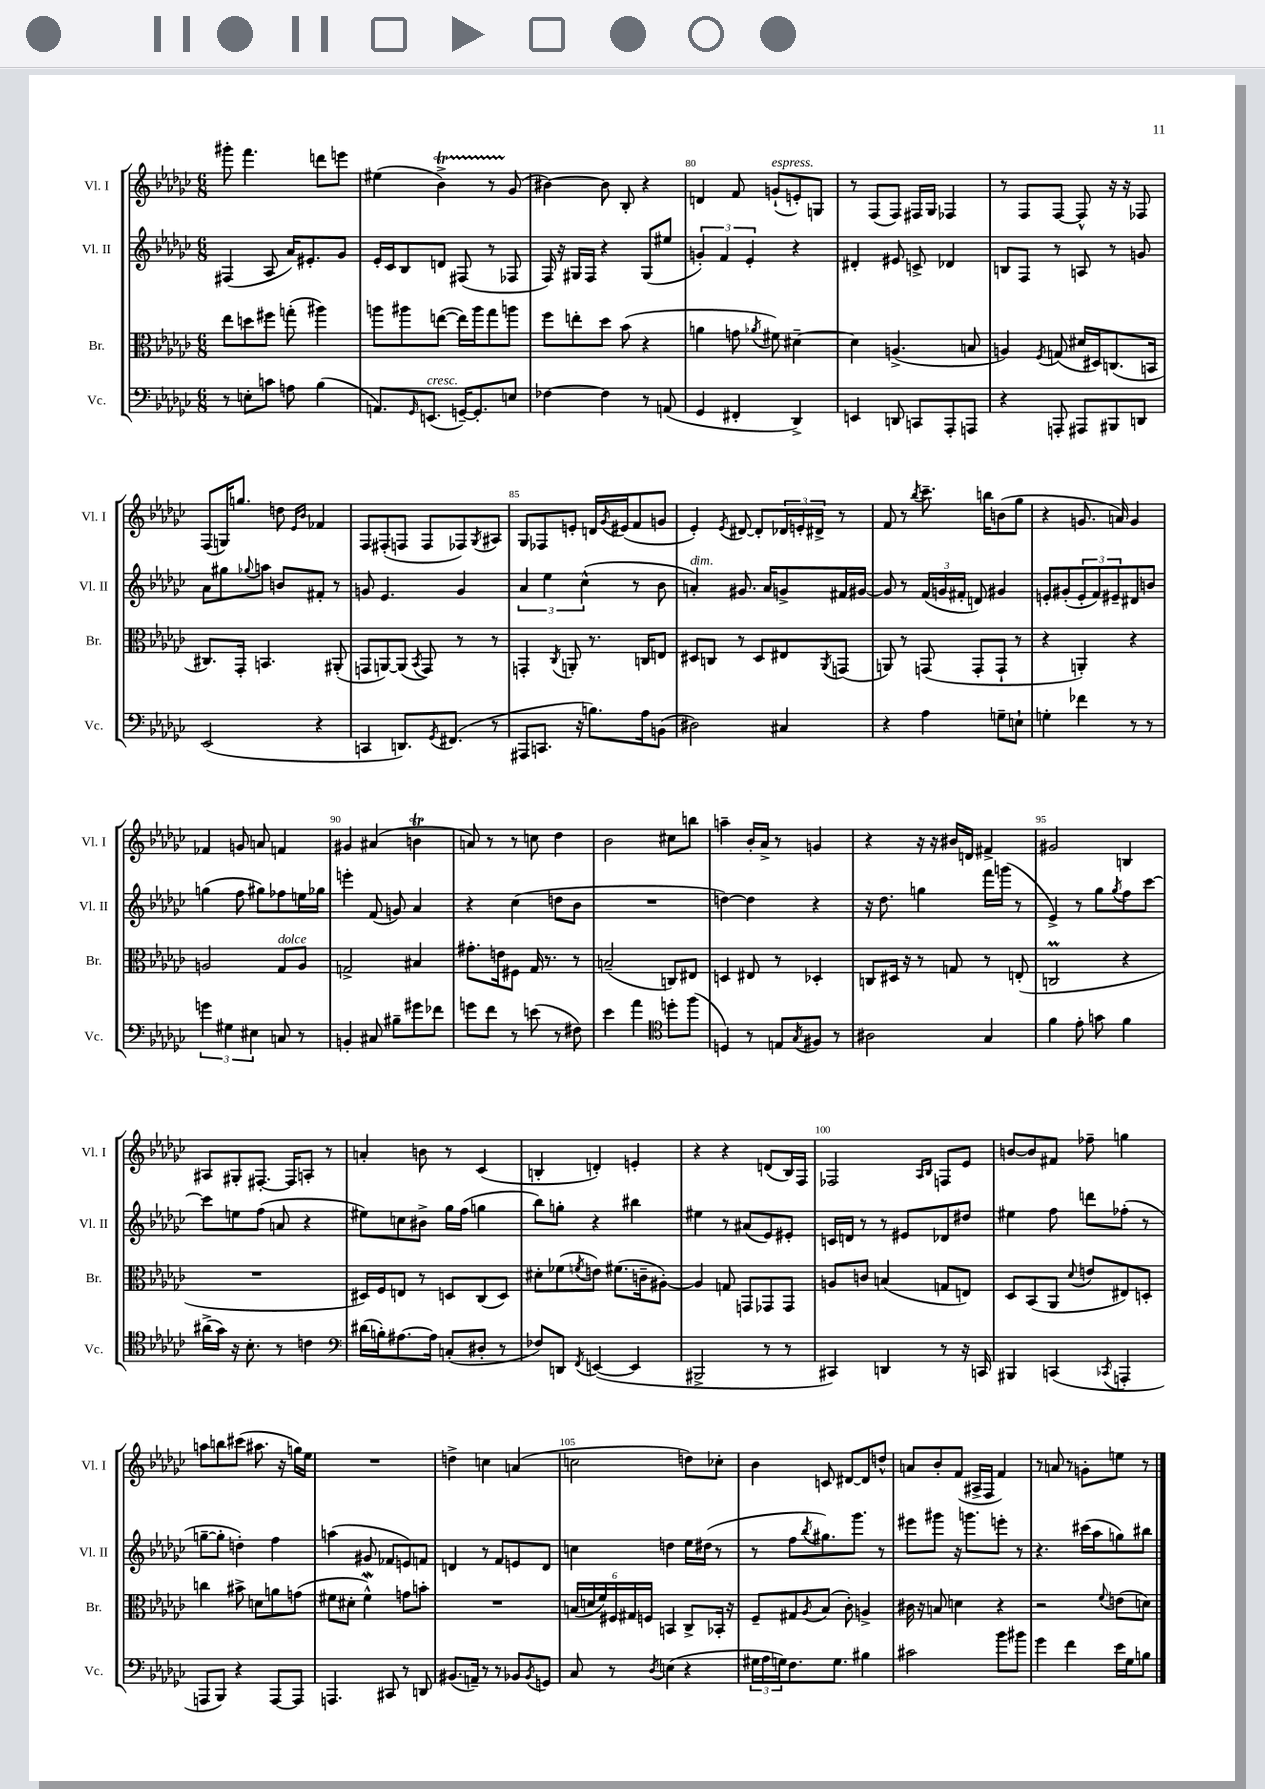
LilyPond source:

<<
\new StaffGroup <<
\new Staff = "s0" \with { instrumentName = "Vl. I" shortInstrumentName = "Vl. I" } {
    \clef treble \key ges \major \numericTimeSignature \time 6/8
    gis'''8-. f'''4. d'''8 e'''8 |
    eis''4( bes'4->\startTrillSpan) r8 ges'8\stopTrillSpan( |
    bis'4~) bis'8 bes8-. r4 |
    d'4 f'8 g'8-!^\markup { \italic "espress." }( e'8-.) g8 |
    r8 f8( f8) fis16 ges16 fes4 |
    r8 f8 f8~ f8-^ r16 r16 fes8 |
    f8( g16) g''8. d''8 \grace { ees'16 bes'16 } fes'4 |
    f8 fis8-.( f8 f8 fes8) \acciaccatura { ges8 } ais8 |
    ges8 fes8 e'8-. d'16 \acciaccatura { ges'8 } eis'16( f'8 g'8 |
    ees'4-.) \acciaccatura { ees'8 } dis'8~ dis'8-. \tuplet 3/2 { des'16 e'16-. dis'16-> } r8 |
    f'8 r8 \acciaccatura { bes''8 } ces'''8.-- b''16 b'8( ges''8 |
    r4 g'8. a'16) g'4 |
    fes'4 g'8 a'8 f'4 |
    gis'4 ais'4( b'4\trill |
    a'8) r8 r8 c''8 des''4 |
    bes'2 cis''8 b''8 |
    a''4-- bes'16-. aes'16-> r8 g'4 |
    r4 r16 r16 bis'16 d'16 fis'4-> |
    gis'2 b4 |
    ais8 gis8-. fis8.~-. fis16 a8-. r8 |
    a'4-. b'8 r8 ces'4( |
    b4-. d'4-.) e'4-. |
    r4 r4 d'8( bes16) f16 |
    fes2 \grace { aes16 bes16 } f8 ees'8 |
    b'8~ b'8 fis'8 fes''8-- g''4 |
    a''8 b''8 cis'''8( ais''8. r16 g''16) ees''16 |
    R2. |
    d''4-> c''4 a'4( |
    c''2 d''8) ces''8-. |
    bes'4 c'8 dis'8~ dis'8 d''8-^ |
    a'8 bes'8-. f'8( ais16-> f16 f'4) |
    r8 a'8 r8 g'8-. e''8 r8 \bar "|." |
}
\new Staff = "s1" \with { instrumentName = "Vl. II" shortInstrumentName = "Vl. II" } {
    \clef treble \key ges \major \numericTimeSignature \time 6/8
    fis4( aes8 aes'16) eis'8.-. ges'8 |
    ees'16-. ces'16 bes8 d'8 fis8( r8 fes8 |
    f16) r16 gis16 f16 r4 gis8( eis''8 |
    \tuplet 3/2 { g'4-.) f'4 ees'4-. } r4 |
    dis'4-. eis'8 c'8-> des'4 |
    b8 f8 r8 a8 r8 g'8 |
    aes'8 gis''8 \appoggiatura { ges''8 } a''8 b'8 fis'8-. r8 |
    g'8 ees'4. g'4 |
    \tuplet 3/2 { aes'4 ees''4 ces''4-^( } r8 bes'8 |
    a'4-.^\markup { \italic "dim." }) gis'8. a'16 g'8-> fis'16 gis'16~ |
    gis'8 r8 \tuplet 3/2 { f'16( g'16 fis'16-. } d'8) gis'4 |
    e'8-. gis'8-.( \tuplet 3/2 { e'8-. f'8) eis'8-- } dis'8 b'8 |
    g''4( f''8 gis''8) fes''8 e''16 ges''16 |
    e'''4-. f'8( g'8) aes'4 |
    r4 ces''4( d''8 bes'8 |
    R2. |
    d''4~) d''4 r4 |
    r16 des''8. g''4 f'''16 g'''16( r8 |
    ees'4->) r8 ges''8 \acciaccatura { ges''8 } f''8 ces'''8~ |
    ces'''8 e''8 f''8( a'8 r4 |
    eis''8) c''8 bis'8-> ges''16 f''16( g''4 |
    bes''8) g''8-. r4 bis''4 |
    eis''4 r8 ais'8( ees'8) eis'8-. |
    c'16 d'16 r8 r8 eis'8 des'8 dis''8 |
    eis''4 f''8 d'''8 fes''8-.( r8 |
    g''8~-- g''8-. d''4-.) f''4 |
    a''4( gis'8 fes'8 e'8) f'8 |
    d'4 r8 f'8 e'8 d'8 |
    c''4 d''4 ees''16 dis''16( r8 |
    r8 f''8 \acciaccatura { bes''8 } gis''8.) ges'''8. r8 |
    eis'''8 gis'''8 r16 g'''8. e'''8-. r8 |
    r4. cis'''16( aes''16 g''8) bis''8 \bar "|." |
}
\new Staff = "s2" \with { instrumentName = "Br." shortInstrumentName = "Br." } {
    \clef alto \key ges \major \numericTimeSignature \time 6/8
    ees''8 d''8 fis''8 g''8-.( ais''4) |
    a''8 ais''8 e''8~( e''16) ais''16 ges''8 a''8 |
    f''8 e''8-. des''8 bes'8( r4 |
    a'4 g'8 \acciaccatura { aes'8 } fis'8) dis'4~-- |
    dis'4 a4.->( b8 |
    a4) \acciaccatura { f8 } g8( dis'16 dis16) c8.( b,16 |
    cis8.) ges,16-. b,4. ais,8-.( |
    g,8 a,8~) a,8( \acciaccatura { bes,8 } g,8) r8 r8 |
    g,4-. \acciaccatura { ces8 } a,8-. r8. c16 e8 |
    dis8 c8 r8 dis8 eis8 \acciaccatura { aes,8 } g,8( |
    a,8) r8 g,8( g,8-. g,8-! r8 |
    r4 a,4-.) r4 |
    a2 ges8^\markup { \italic "dolce" } a8 |
    g2-> bis4 |
    gis'8.-. e'16 fis8 ges16 r8. r8 |
    b2--( c8) eis8 |
    d4 eis8 r8 des4-. |
    c8 dis16 r16 r8 g8 r8 e8-.( |
    c2\prall r4 |
    R2. |
    dis16) f16 e8 r8 d8 ces8( d8) |
    dis'8-. fes'8( \acciaccatura { f'8 } e'8) fis'8.( c'16-- ais8~-.) |
    ais4 g8 g,8 ges,8 ges,8 |
    a8 c'8 b4( g8 e8) |
    des8 bes,8( aes,8 \appoggiatura { des'8 } e'8 eis8) d8-. |
    c''4 bis'8-> d'8 a'8 g'8( |
    fis'8 dis'8-. fis'4-^\mordent) g'8 b'8-. |
    R2. |
    \tuplet 6/4 { b16( d'16 f'16) fis16 gis16 f16 } b,4 ces8-> bes,16-. r16 |
    f8-- gis8 \acciaccatura { aes8 } bes8( ces'8-.) a4-> |
    cis'16 r16 b8 d'4 r4 |
    r2 \appoggiatura { f'8 } e'8( d'8) \bar "|." |
}
\new Staff = "s3" \with { instrumentName = "Vc." shortInstrumentName = "Vc." } {
    \clef bass \key ges \major \numericTimeSignature \time 6/8
    r8 e8-. c'8 a8 bes4( |
    a,8.) \grace { ges,16 } e,8.^\markup { \italic "cresc." }( g,16~--) g,8.-. e8 |
    fes4~ fes4 r8 a,8( |
    ges,4 fis,4-. des,4->) |
    e,4 d,8 c,8 aes,,8-. a,,8 |
    r4 a,,8-. ais,,8 bis,,8 d,8 |
    ees,2( r4 |
    c,4 d,8.) \acciaccatura { ges,8 } fis,8.( r8 |
    ais,,8 c,8. r16 b8.) aes16 b,8( |
    dis2) cis4 |
    r4 aes4 g8-- e8-! |
    g4-. fes'4 r8 r8 |
    \tuplet 3/2 { g'4 gis4 eis4 } c8 r8 |
    b,4-. cis8 bis8-- gis'8 fes'8 |
    g'8 f'8 r8 e'8( r8 fis8) |
    ees'4 aes'4 \clef tenor d''8-. f''8( |
    d4) r8 e8 \acciaccatura { ges8 } fis8 r8 |
    ais2 ges4 |
    f'4 ees'8-. g'8 f'4 |
    ais'16->( ges'16) r16 bes8.-. r8 c'4 |
    \clef bass dis'16( b16-.) ais8.~ ais16 c8-.( dis8-. r8 |
    fes8) d,8 \acciaccatura { f,8 } e,4~( e,4 |
    bis,,2-> r8 r8 |
    cis,4) d,4 r8 r16 c,16 |
    bis,,4 c,4( \acciaccatura { ces,8 } a,,4-. |
    a,,8 bes,,8) r4 a,,8~ a,,8 |
    a,,4. cis,8 r8 d,8 |
    bis,8.( a,16--) r8 r8 bes,8 \acciaccatura { bes,8 } g,8 |
    ces8 r8 \acciaccatura { des8 } e4( r4 |
    \tuplet 3/2 { gis16 aes16 g16) } f8. g8. bis4 |
    cis'2 bes'8 bis'8 |
    ges'4 f'4 ees'16 ges16 b8 \bar "|." |
}
>>
>>
\layout { \context { \Score currentBarNumber = #77 \override BarNumber.break-visibility = ##(#f #t #t) barNumberVisibility = #(every-nth-bar-number-visible 5) } }
